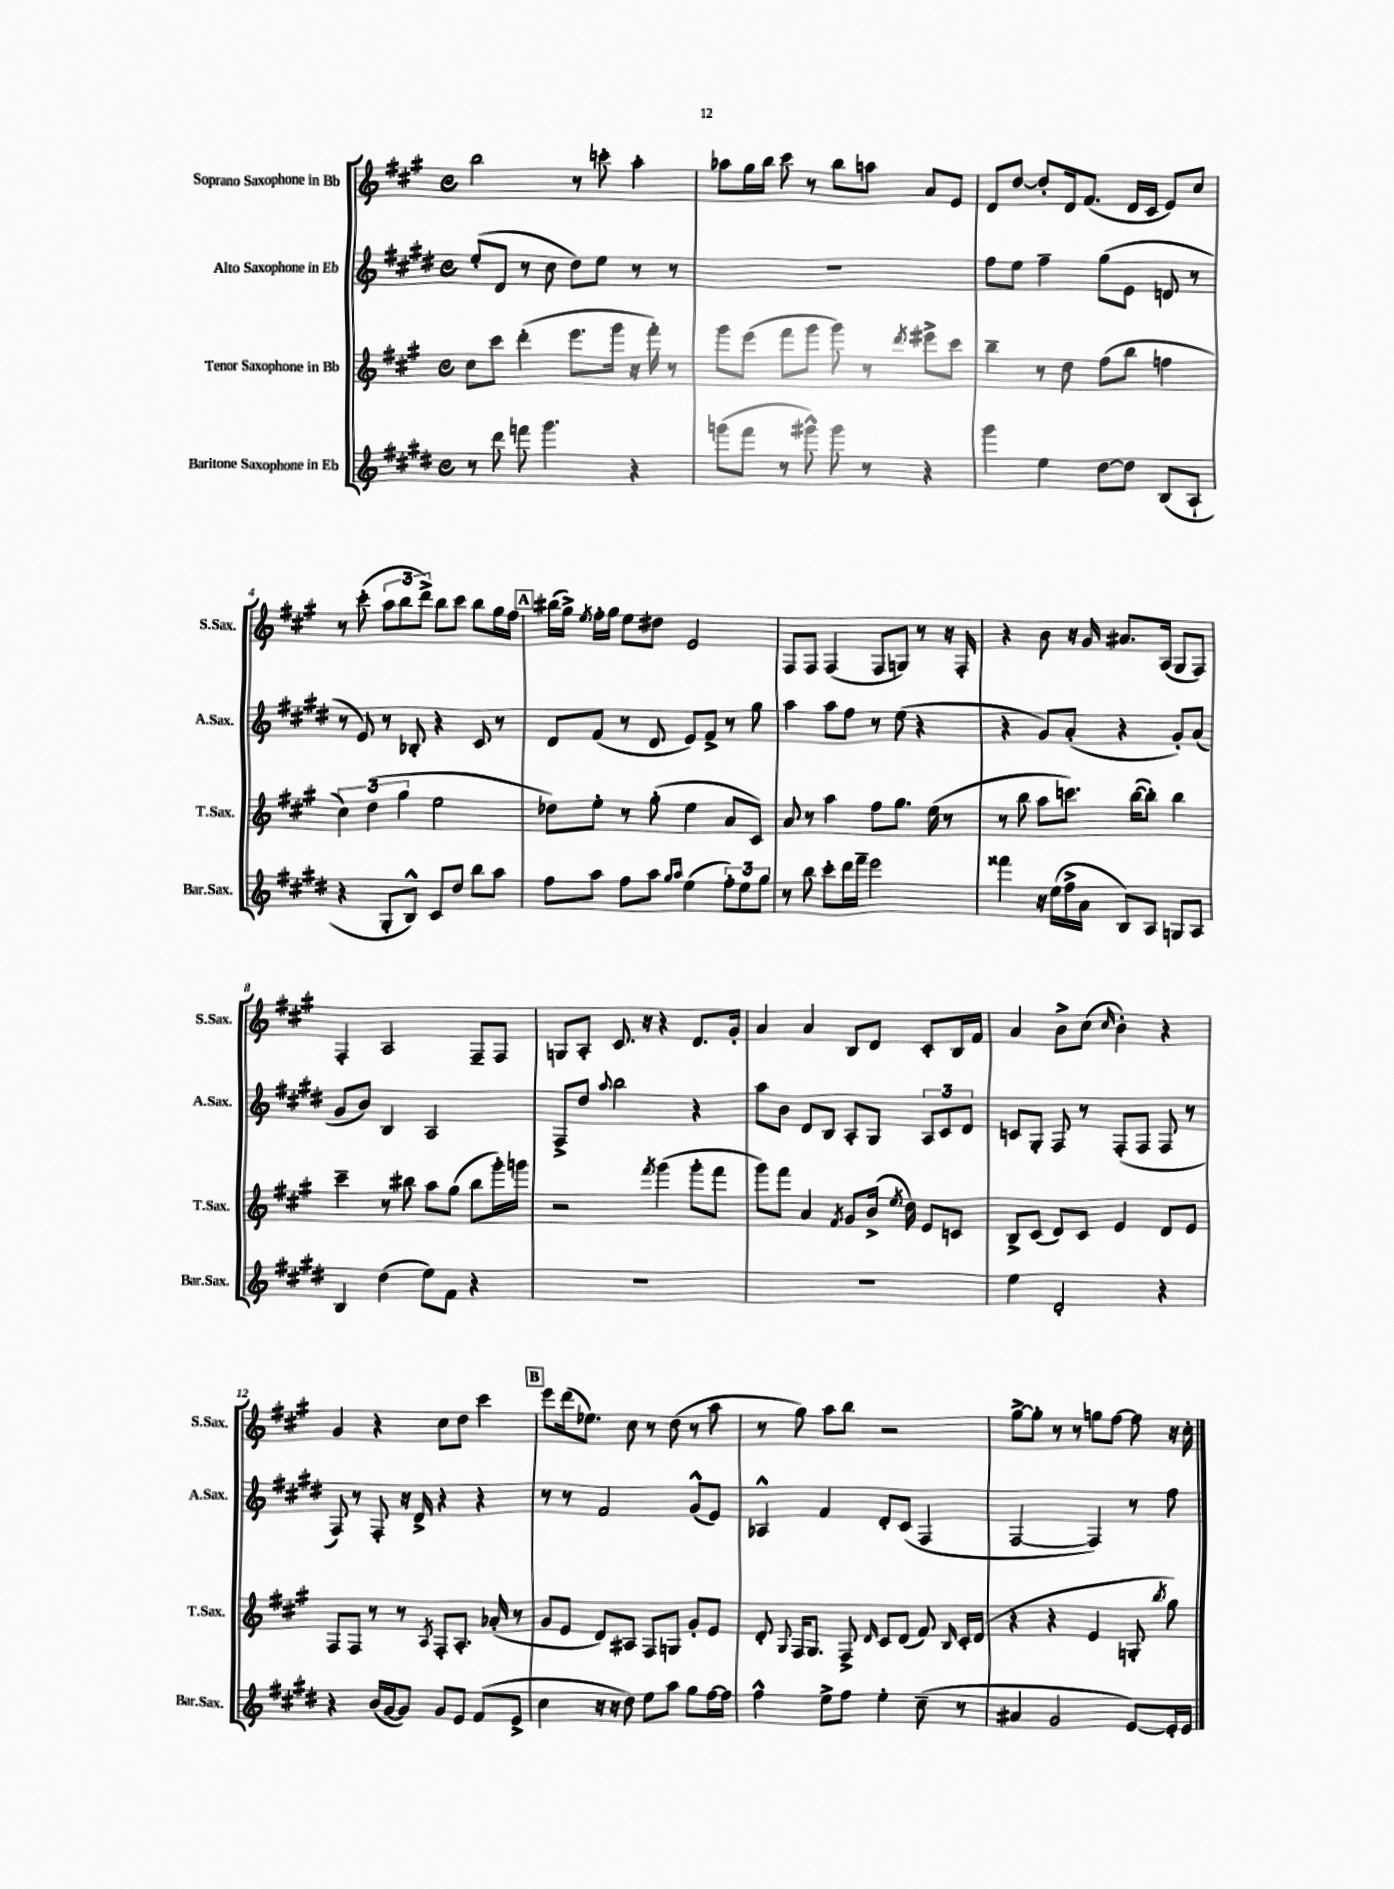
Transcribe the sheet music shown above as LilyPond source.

<<
\new StaffGroup <<
\new Staff = "s0" \with { instrumentName = "Soprano Saxophone in Bb" shortInstrumentName = "S.Sax." } {
    \clef treble \key a \major \defaultTimeSignature \time 4/4
    \autoBeamOff b''2 r8 c'''8-. a''4-. |
    aes''8[ gis''16 b''16] cis'''8 r8 b''8[ a''8] a'8[ e'8] |
    d'8[ d''8]~ d''8[-. d'16 fis'8.]( d'16[ cis'16] e'8[) cis''8] |
    r8 cis'''8-.( \tuplet 3/2 { a''8[ b''8 d'''8]->) } b''8[ cis'''8] b''8[ gis''16 fis''16] |
    \mark \markup { \box "A" } bis''16[( gis''16]->) \acciaccatura { e''8 } fis''16[-. gis''16] e''8[ dis''8] e'2 |
    fis8[ fis8] fis4( fis8[ g8]) r8 r16 fis16-. |
    r4 b'8 r16 gis'16 ais'8.[ a16]( gis8[ fis8]) |
    fis4-. a2 fis8[-- fis8] |
    g8[ a8]-. cis'8. r16 r4 d'8.[ gis'16]-. |
    a'4 a'4 b8[ d'8] cis'8[-. b16 fis'16] |
    a'4 b'8[-> cis''8]( \grace { cis''16 } b'4-.) r4 |
    gis'4 r4 cis''8[ d''8] cis'''4 |
    \mark \markup { \box "B" } e'''8[ d'''16( ees''8.]) cis''8 r8 d''8( r8 a''8 |
    r8 gis''8) a''8[ b''8] r2 |
    gis''8[~-> gis''8]-. r8 r8 g''8[ fis''8]~ fis''8 r16 cis''16-. \bar "|." |
}
\new Staff = "s1" \with { instrumentName = "Alto Saxophone in Eb" shortInstrumentName = "A.Sax." } {
    \clef treble \key e \major \defaultTimeSignature \time 4/4
    \autoBeamOff e''8[-.( dis'8] r8 cis''8 dis''8[) e''8] r8 r8 |
    R1 |
    fis''8[ e''8] fis''4-- gis''8[( e'8] d'8 r8 |
    r8 e'8) r8 bes8-. r4 cis'8 r8 |
    \mark \markup { \box "A" } dis'8[ fis'8]( r8 dis'8 e'8[) fis'8]-> r8 gis''8 |
    a''4 a''8[ fis''8] r8 e''8( r4 |
    r4 gis'8[) a'8]-.( r4 gis'8[-.) a'8]( |
    gis'8[ b'8]) b4 a2 |
    fis8[-> dis''8] \appoggiatura { a''8 } b''2 r4 |
    a''8[ b'8] dis'8[ b8] a8[-. gis8] \tuplet 3/2 { a8[ cis'8 dis'8] } |
    c'8[ gis8]-. fis8 r8 fis8[-.( fis8] fis8 r8 |
    fis8) r8 fis8-. r16 dis'16-> r4 r4 |
    \mark \markup { \box "B" } r8 r8 fis'2 gis'8[-^( e'8]) |
    aes4-^ fis'4 dis'8[-. cis'8]( fis4 |
    fis2~ fis4) r8 fis''8 \bar "|." |
}
\new Staff = "s2" \with { instrumentName = "Tenor Saxophone in Bb" shortInstrumentName = "T.Sax." } {
    \clef treble \key a \major \defaultTimeSignature \time 4/4
    \autoBeamOff cis''8[ cis'''8] d'''4-.( e'''8.[ gis'''16] r16 fis'''16-.) r8 |
    gis'''8[ e'''8]( fis'''8[ gis'''8] gis'''8) r8 \acciaccatura { d'''8 } eis'''8[-> cis'''8] |
    b''4-- r8 d''8 fis''8[( b''8] f''4 |
    \tuplet 3/2 { cis''4) d''4( gis''4 } e''2 |
    \mark \markup { \box "A" } des''8[) e''8]-. r8 gis''8-.( e''4 a'8[ cis'8]) |
    a'8 r8 a''4 fis''8[ gis''8.] e''16( r8 |
    r8 b''8 a''8[ c'''8.]) b''16[~( b''8]-.) b''4 |
    cis'''4-- r8 bis''8 a''8[ gis''8]( bis''8[ gis'''16-.) g'''16] |
    r2 \acciaccatura { fis'''8 } gis'''4( gis'''8[-. fis'''8] |
    gis'''8[) fis'''8] a'4 \acciaccatura { fis'8 } gis'8[ b'16]->( \acciaccatura { e''8 } d''16) e'8[ c'8] |
    b8[-> cis'8]( d'8[) cis'8] e'4 d'8[ e'8] |
    fis8[ fis8] r8 r8 \acciaccatura { a8 } fis8[-. a8.]-. aes'16-.( r8 |
    \mark \markup { \box "B" } gis'8[ e'8] d'8[) ais8] fis8[ g8] gis'8[-. e'8] |
    d'8-. \appoggiatura { gis8 } fis16[ gis8.] fis8-> \grace { d'16 } cis'8[ d'8]( fis'8) \grace { b16 } cis'16[-. d'16]( |
    r4 r4 e'4 g8-. \acciaccatura { b''8 } gis''8) \bar "|." |
}
\new Staff = "s3" \with { instrumentName = "Baritone Saxophone in Eb" shortInstrumentName = "Bar.Sax." } {
    \clef treble \key e \major \defaultTimeSignature \time 4/4
    \autoBeamOff r8 dis'''8 f'''8 gis'''4. r4 |
    g'''8[( fis'''8] r8 gis'''8-^) gis'''8 r8 r4 |
    gis'''4 e''4 dis''8[~ dis''8] b8[( a8]-! |
    r4 gis8[-. b8]-^) cis'8[ dis''8] b''8[ a''8] |
    \mark \markup { \box "A" } fis''8[ a''8] fis''8[ a''8] \grace { gis''16[ a''16] } e''4( \tuplet 3/2 { fis''8[-.) e''8 gis''8] } |
    r8 b''8 cis'''8[-. dis'''16 fis'''16]-- e'''2 |
    fisis'''4 r16 e''16[( fis''16-> a'16] b8[) a8] g8[ a8] |
    b4 dis''4( e''8[) fis'8] r4 |
    R1 |
    R1 |
    e''4 dis'2-. r4 |
    r4 b'16[( gis'16~ gis'8]) gis'8[ e'8] fis'8[( e'8]-> |
    \mark \markup { \box "B" } cis''4 r16 r16 dis''8) e''8[ a''8] gis''8[ fis''16~ fis''16] |
    fis''4-^ e''8[-> fis''8] e''4-. cis''8--( r8 |
    ais'4 gis'2 e'8[~) e'16-. e'16] \bar "|." |
}
>>
>>
